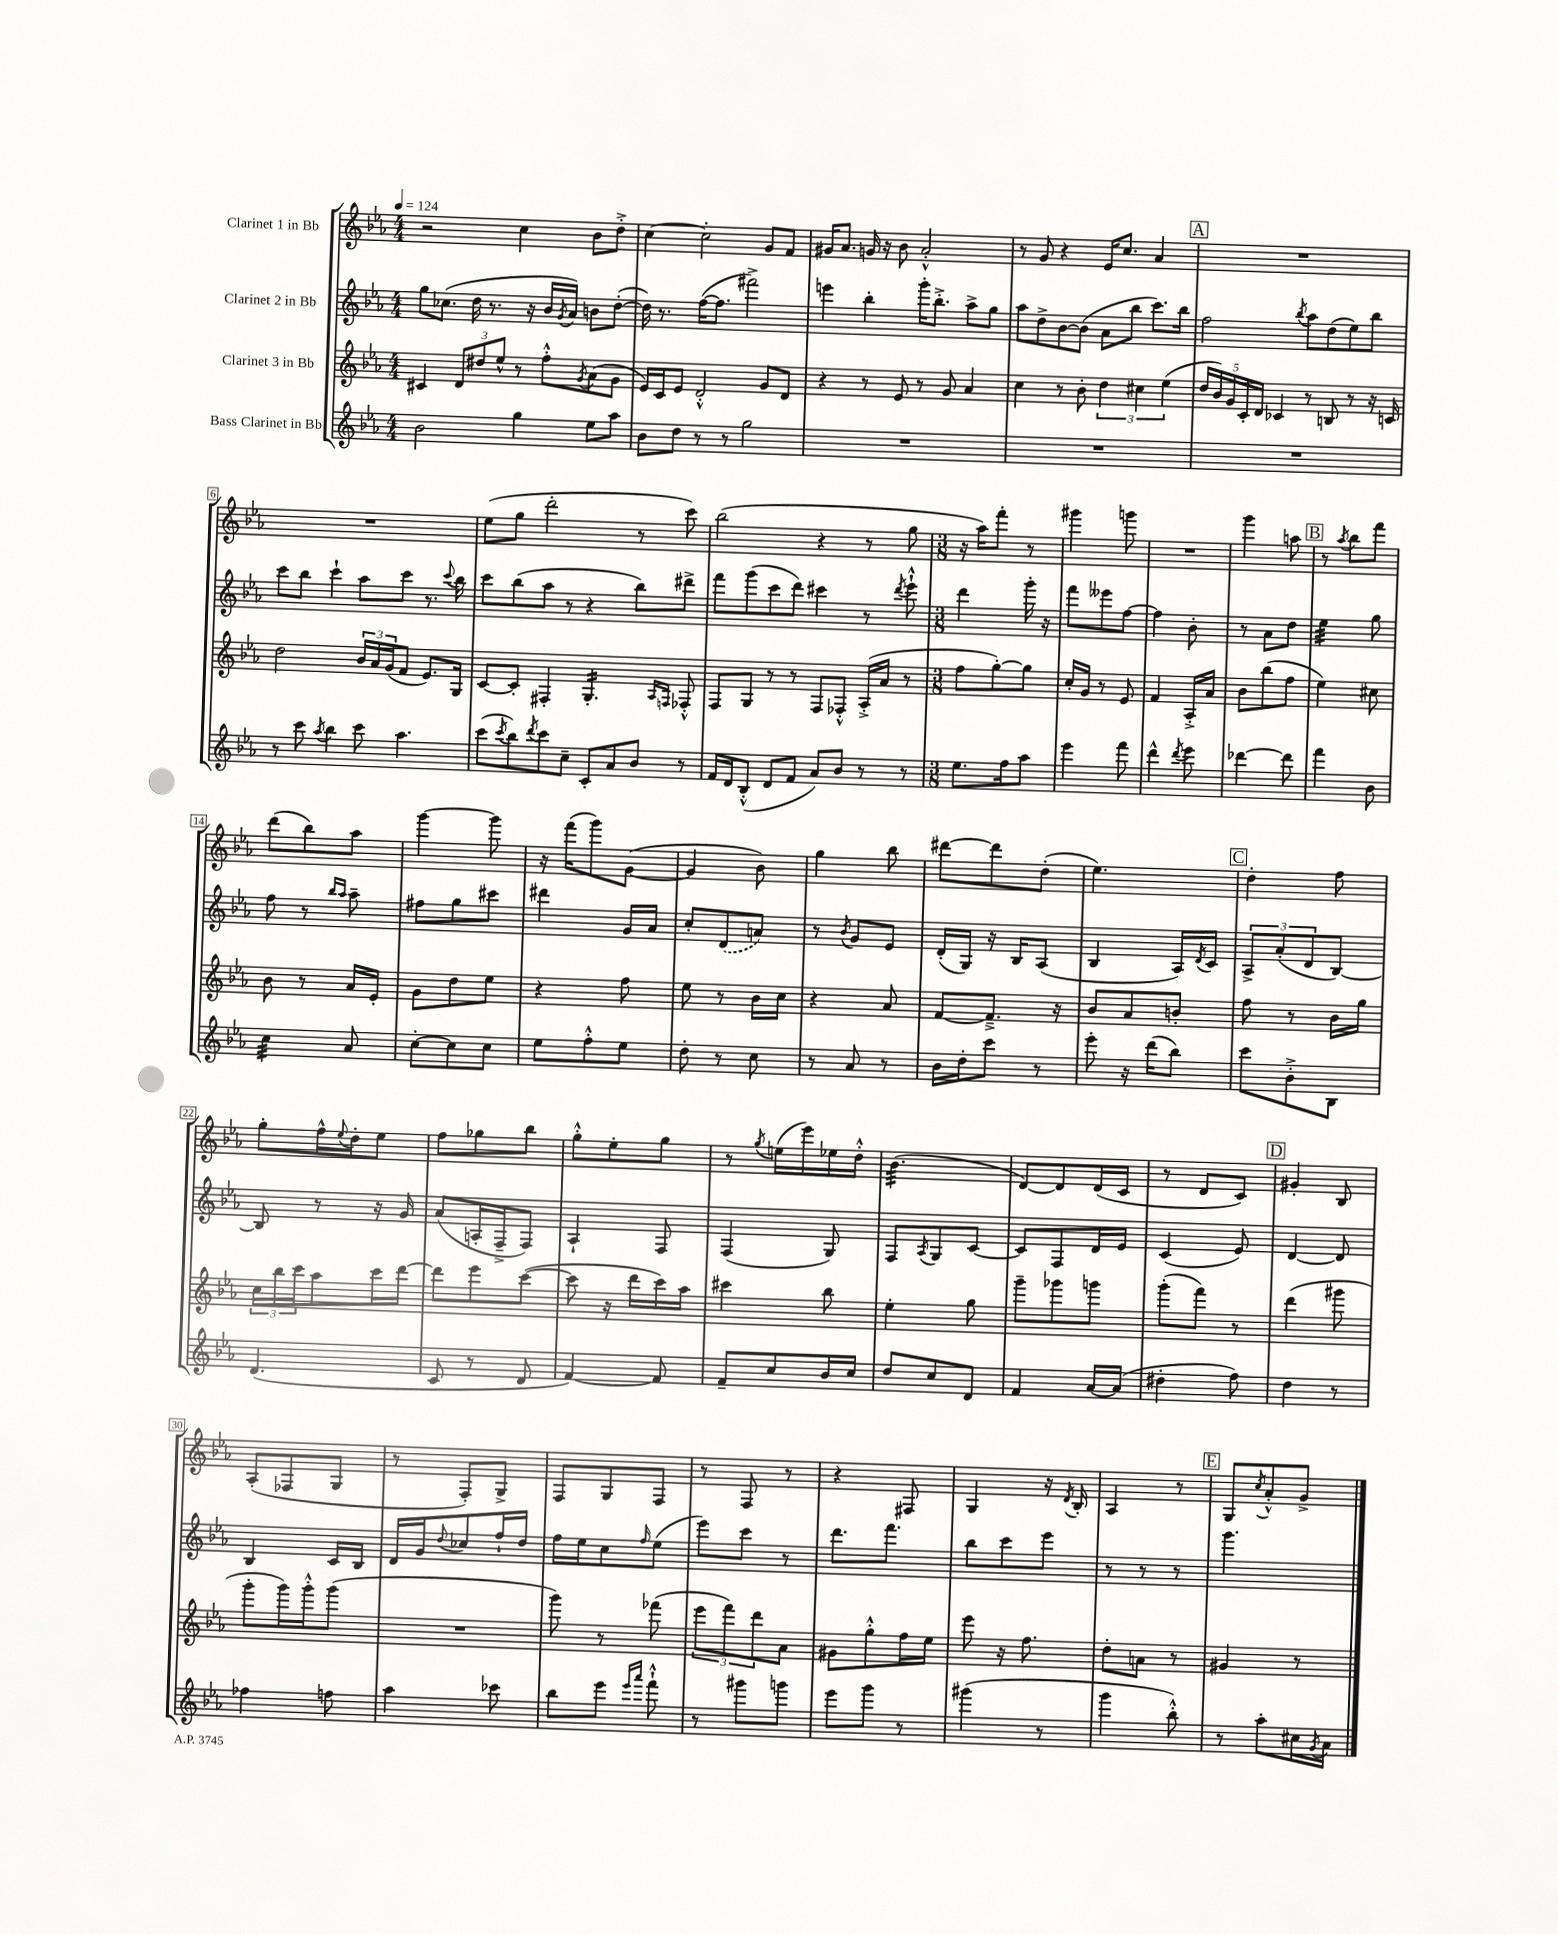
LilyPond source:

<<
\new StaffGroup <<
\new Staff = "s0" \with { instrumentName = "Clarinet 1 in Bb" } {
    \clef treble \key ees \major \numericTimeSignature \time 4/4 \tempo 4 = 124
    r2 c''4 bes'8 d''8-.-> |
    c''4~ c''2-. g'8 f'8 |
    gis'16 aes'8. g'16 r16 bes'8 aes'2-.-^ |
    r8 g'8 r4 ees'16 c''8. aes'4 |
    \mark \markup { \box "A" } R1 |
    R1 |
    ees''8( g''8 d'''2-. r8 c'''8) |
    bes''2( r4 r8 g''8 |
    \numericTimeSignature \time 3/8 r16 aes''16) f'''8-. r8 |
    gis'''4 g'''8 |
    R4. |
    g'''4 a''8 |
    \mark \markup { \box "B" } r8 \acciaccatura { aes''8 } bes''8 f'''8 |
    d'''8( bes''8) aes''8 |
    g'''4~ g'''8 |
    r16 f'''16( g'''8) g'8~( |
    g'4 bes'8) |
    g''4 bes''8 |
    dis'''8~ dis'''8 d''8-.( |
    ees''4.) |
    \mark \markup { \box "C" } d''4-. f''8 |
    g''8-. f''16-^ \appoggiatura { ees''8 } d''16-. ees''8 |
    f''8 ges''8 bes''8 |
    g''8-.-^ ees''8-. g''8 |
    r8 \acciaccatura { g''8 } e''16( ees'''16) ees''16 d''16-.-^ |
    bes'4.:32( |
    d'8~) d'8 d'16( c'16 |
    r8 d'8 c'8) |
    \mark \markup { \box "D" } gis'4-. bes8 |
    aes8-.( fes8 g8 |
    r8 f8-.) g8-> |
    f8 g8 f8 |
    r8 f8 r8 |
    r4 fis8 |
    g4 r16 \acciaccatura { d'8 } bes16-. |
    aes4 r8 |
    \mark \markup { \box "E" } g8 \acciaccatura { c''8 } aes'8-.-^ g'8-> \bar "|." |
}
\new Staff = "s1" \with { instrumentName = "Clarinet 2 in Bb" } {
    \clef treble \key ees \major \numericTimeSignature \time 4/4
    g''8 ces''8.( d''16 r8. r16 bes'16 \acciaccatura { g'8 } aes'16) b'8 d''8~-.( |
    d''16) r8. f''16~( f''8. fis'''2->) |
    e'''4 bes''4-. g'''16-. bes''8.-.-> aes''8-> g''8 |
    aes''8 d''8-> bes'8~ bes'8( aes'8 bes''8 c'''8.) bes''16 |
    \mark \markup { \box "A" } f''2 \acciaccatura { bes''8 } aes''8 d''8( ees''8) bes''8 |
    c'''8 bes''8 c'''4-! aes''8 c'''8 r8. \appoggiatura { c'''8 } bes''16 |
    c'''8 bes''8( aes''8 r8 r4 bes''8) dis'''8-> |
    f'''8 g'''8( c'''8 d'''8) cis'''4 r8 \acciaccatura { d'''8 } ees'''8-!-^ |
    \numericTimeSignature \time 3/8 d'''4 g'''16-. r16 |
    f'''8 eeses'''8 f''8~ |
    f''4 bes'8-. |
    r8 aes'8 d''8 |
    \mark \markup { \box "B" } ees''4:32 g''8 |
    f''8 r8 \grace { bes''16 aes''16 } aes''8-- |
    fis''8 g''8 cis'''8 |
    dis'''4 g'16 aes'16 |
    c''8-. \once \slurDashed d'8( a'8) |
    r8 \acciaccatura { bes'8 } g'8 ees'8 |
    d'16-.( g16) r16 bes16 aes8( |
    bes4 aes16) \acciaccatura { d'8 } c'16 |
    \mark \markup { \box "C" } \tuplet 3/2 { aes8-> aes'8-.( d'8 } bes8~) |
    bes8 r8 r16 g'16 |
    aes'8( a16-. f16---> f8) |
    aes4-! f8 |
    f4( g8) |
    f8 \acciaccatura { aes8 } g8 c'8~ |
    c'8 f8 d'16 ees'16 |
    c'4( ees'8) |
    \mark \markup { \box "D" } d'4~ d'8 |
    bes4 c'16 bes16 |
    d'16 g'16 \appoggiatura { d''8 } ces''8 f''16-! d''16 |
    f''16 ees''16 c''8 \grace { f''16 } ees''8( |
    ees'''8) c'''8 r8 |
    d'''8. f'''8. |
    bes''8 c'''8 ees'''8 |
    r8 r8 r8 |
    \mark \markup { \box "E" } g'''4. \bar "|." |
}
\new Staff = "s2" \with { instrumentName = "Clarinet 3 in Bb" } {
    \clef treble \key ees \major \numericTimeSignature \time 4/4
    cis'4 \tuplet 3/2 { d'8 dis''8 ees''8-^ } r8 f''8-.-^ \acciaccatura { g'8 } aes'8( g'8 |
    ees'16) c'16 ees'8 d'2-.-^ g'8 d'8 |
    r4 r8 ees'8 r8 g'8 aes'4 |
    c''4 r8 bes'8-. \tuplet 3/2 { d''4 cis''4 ees''4( } |
    \mark \markup { \box "A" } \tuplet 5/4 { d''16 bes'16) g'16 c'16-. d'16 } ces'4 r8 b8 r8 r16 c'16 |
    d''2 \tuplet 3/2 { bes'16 aes'16 g'16( } f'8 ees'8.) g16 |
    c'8~ c'8-. fis4-. g4.:16-. \grace { aes16 f16 } fes8-.-^ |
    f8 g8 r8 r8 f8 fes8-.-^ aes16-.->( aes'16 r8 |
    \numericTimeSignature \time 3/8 f''8 g''8~-.) g''8 |
    c''16-. g'16 r8 ees'8 |
    f'4 aes16-.-> aes'16 |
    bes'8 bes''8( f''8 |
    \mark \markup { \box "B" } ees''4) cis''8 |
    bes'8 r8 aes'16 ees'16-. |
    g'8 d''8 ees''8 |
    r4 f''8 |
    ees''8 r8 bes'16 c''16 |
    r4 aes'8 |
    f'8~ f'8.---> r16 |
    bes'8 aes'8 b'8-. |
    \mark \markup { \box "C" } f''8 r8 bes'16 g''16 |
    \tuplet 3/2 { c''16 bes''16 c'''16 } aes''8 c'''16 d'''16~ |
    d'''8 ees'''8 c'''8~( |
    c'''8 r16 d'''16 c'''16) aes''16 |
    cis'''4 bes''8 |
    ees''4-. g''8 |
    g'''8-- ges'''8 g'''8 |
    g'''8-.( f'''8) r8 |
    \mark \markup { \box "D" } d'''4( gis'''8 |
    g'''8-. g'''16) g'''16-.-^ g'''8( |
    R4. |
    g'''8) r8 fes'''8( |
    \tuplet 3/2 { ees'''8 f'''8) d'''8 } aes'8 |
    gis'8 g''8-.-^ f''16 ees''16 |
    ees'''8 r16 f''8. |
    d''8-. a'8 r8 |
    \mark \markup { \box "E" } gis'4 r8 \bar "|." |
}
\new Staff = "s3" \with { instrumentName = "Bass Clarinet in Bb" } {
    \clef treble \key ees \major \numericTimeSignature \time 4/4
    bes'2 g''4 ees''8 aes''8 |
    bes'8 d''8 r8 r8 g''2 |
    R1 |
    R1 |
    \mark \markup { \box "A" } R1 |
    r8 c'''8 \acciaccatura { aes''8 } bes''4 c'''8 aes''4. |
    c'''8( \acciaccatura { c'''8 } bes''8) \acciaccatura { d'''8 } c'''8 c''8-- c'8-. aes'8 bes'8 r8 |
    f'16 d'16 bes8-.-^( d'8 f'8 aes'8) bes'8 r8 r8 |
    \numericTimeSignature \time 3/8 ees''8. f''16 aes''8 |
    ees'''4 f'''8 |
    d'''4-^ \acciaccatura { d'''8 } ees'''8 |
    des'''4~ des'''8 |
    \mark \markup { \box "B" } f'''4 bes'8 |
    c''4:32 aes'8 |
    c''8~-. c''8 c''8 |
    ees''8 f''8-.-^ ees''8 |
    d''8-. r8 c''8 |
    r8 aes'8 r8 |
    bes'16 d''16-. c'''8 r8 |
    ees'''8-. r16 d'''16( bes''8) |
    \mark \markup { \box "C" } c'''8 bes'8-.-> bes8 |
    d'4.( |
    c'8 r8 d'8 |
    f'4~) f'8 |
    f'8-- c''8 bes'16 c''16 |
    d''8 c''8 d'8 |
    f'4 aes'16~ aes'16( |
    dis''4-. f''8) |
    \mark \markup { \box "D" } d''4 r8 |
    fes''4 f''8 |
    aes''4 ces'''8 |
    bes''8 ees'''8 \grace { ees'''16 aes'''16 } f'''8-!-^ |
    r8 gis'''8 g'''8 |
    ees'''8 g'''8 r8 |
    gis'''4( r8 |
    g'''4 bes''8-.-^) |
    \mark \markup { \box "E" } r8 aes''8-. cis''16 \acciaccatura { g'8 } aes'16 \bar "|." |
}
>>
>>
\layout { \context { \Score \override BarNumber.stencil = #(make-stencil-boxer 0.1 0.3 ly:text-interface::print) } }
